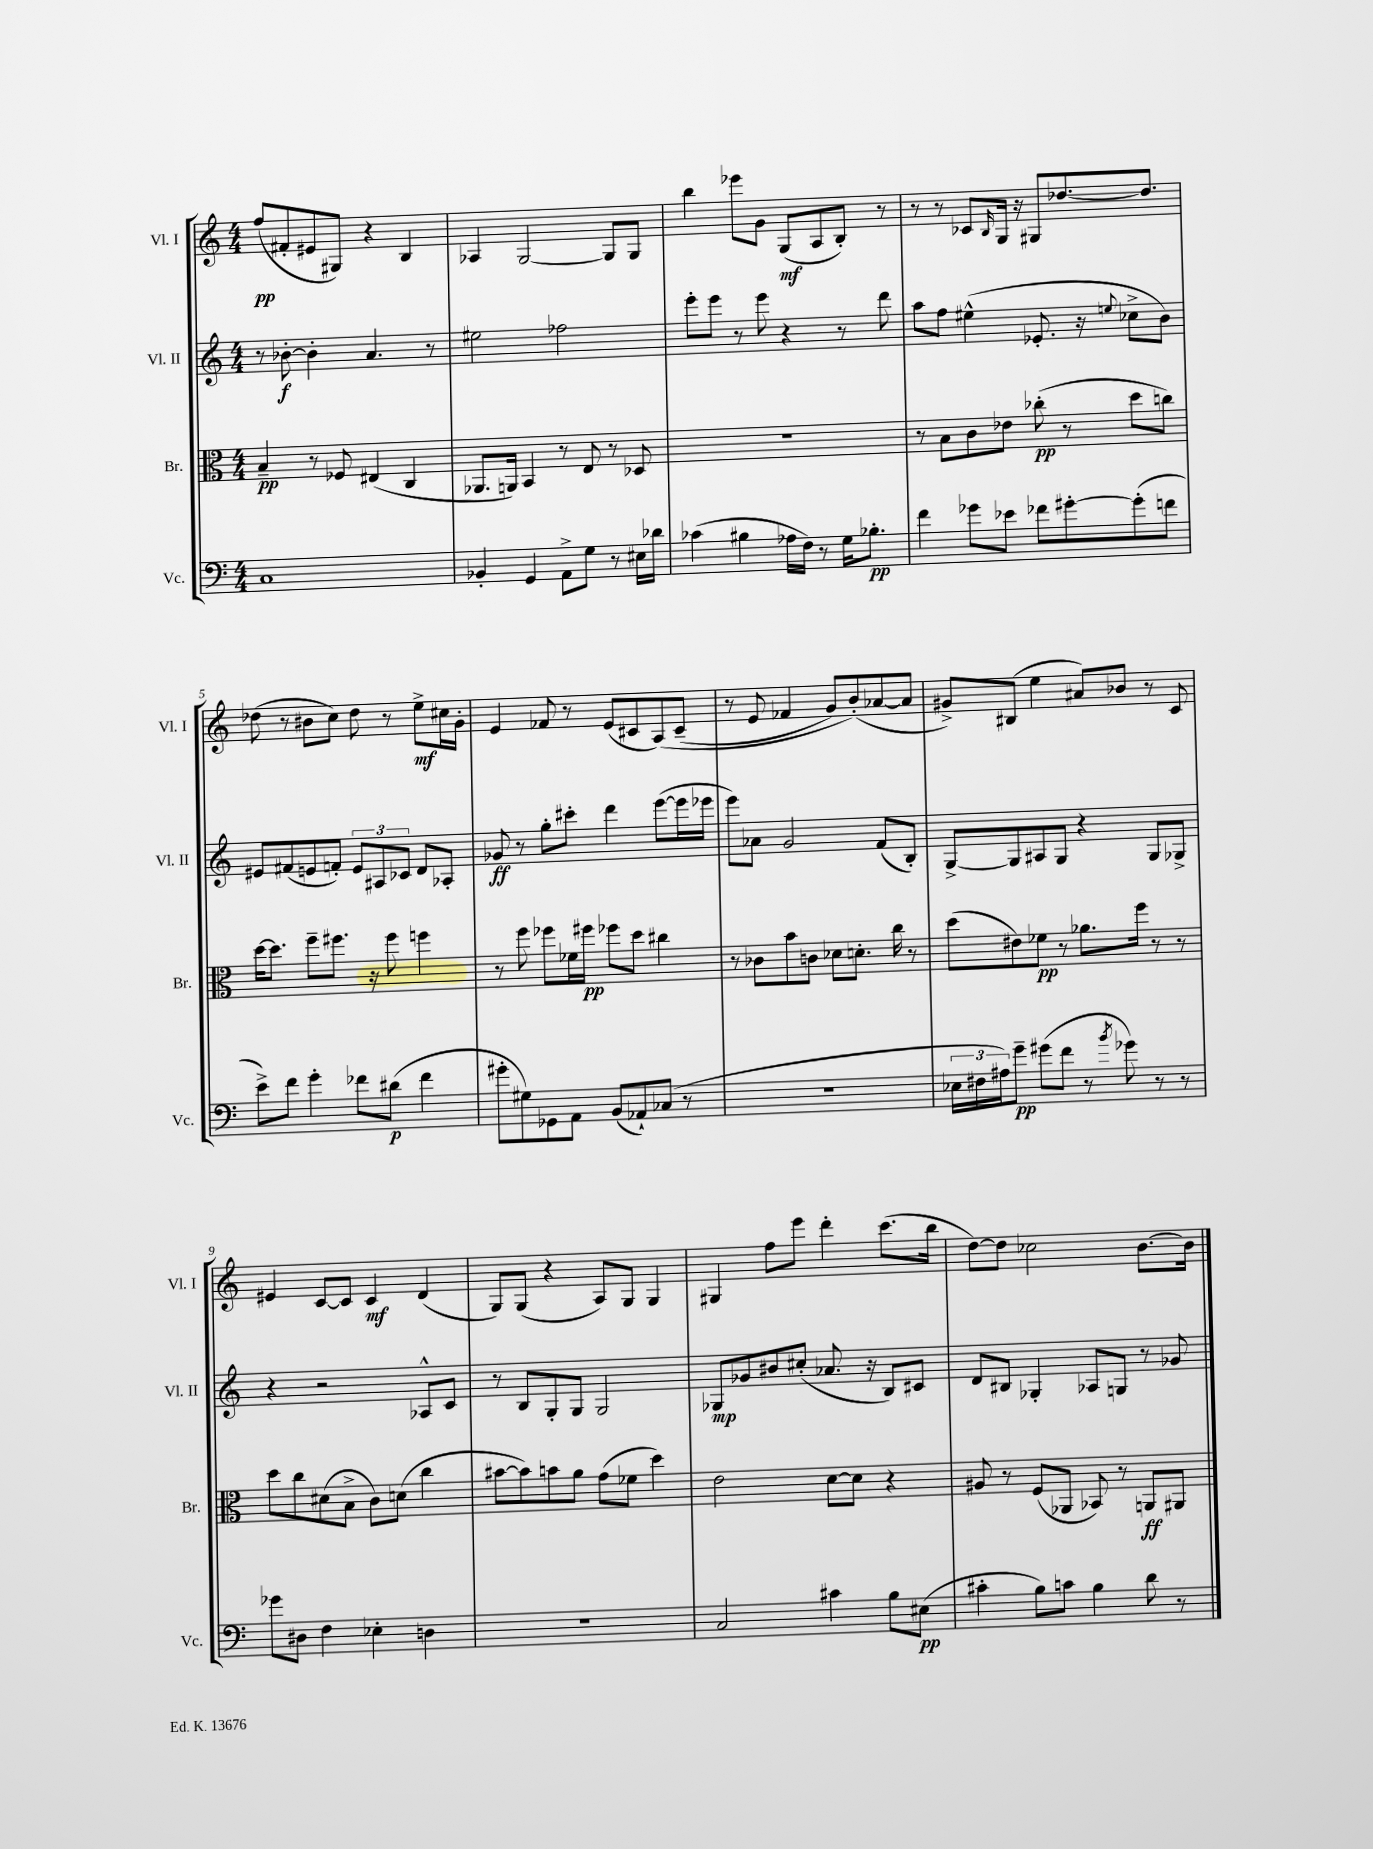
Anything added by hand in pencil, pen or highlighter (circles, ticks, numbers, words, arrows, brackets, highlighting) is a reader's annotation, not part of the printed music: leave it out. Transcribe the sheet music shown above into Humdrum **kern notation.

**kern	**kern	**kern	**kern
*staff4	*staff3	*staff2	*staff1
*clefF4	*clefC3	*clefG2	*clefG2
*k[]	*k[]	*k[]	*k[]
*M4/4	*M4/4	*M4/4	*M4/4
1C	4B~/	8r	(8ff/L
.	.	[8b-'\	8f#'/
.	8r	4b-'\]	8e#/
.	8F-/	.	8G#/J)
.	(4E#/	4.a/	4r
.	4C/	.	4B/
.	.	8r	.
=	=	=	=
4BB-'/	8.AA-/L	2ee#\	4A-/
.	16AA/Jk)	.	.
4GG/	4BB/	.	[2G/
8AA^\L	8r	2ff-\	.
8G\J	8E/	.	.
8r	8r	.	8G/]L
16E#\LL	8D-/	.	8G/J
16d-\JJ	.	.	.
=	=	=	=
(4c-\	1r	8eee'\L	4bb\
.	.	8eee\J	.
4B#\	.	8r	8eee-\L
.	.	8eee\	8g\J
16A-\LL	.	4r	(8G/L
16F\JJ)	.	.	.
8r	.	.	8A/
16G\LK	.	8r	8B'/J)
8.B-'\J	.	.	.
.	.	8ddd\	8r
=	=	=	=
4f\	8r	8aa\L	8r
.	8B\L	8ff\J	8r
8g-\L	8c\	(4ee#^^\	8c-/L
.	.	.	16qqB/
8e-\J	8e-\J	.	16G/Jk
.	.	.	16r
8f-\L	(8cc-'\	8.e-'/	8G#/L
[8g#'\	8r	.	[8.dd-/
.	.	16r	.
.	.	8qqee/	.
(8g#'\]	8dd\L	8cc-^\L	.
.	.	.	8.dd-/]J
8f\J	8cc\J)	8b\J)	.
=	=	=	=
8e^\L)	[16dd\LK	8e#/L	(8dd-\
.	8.dd\]J	.	.
8f\J	.	(8f#/	8r
4g'\	8ff~\L	8e/	8b#\L
.	8.ff#\J	8f'/J)	8cc\J)
8f-\L	.	12e/L	8dd-\
.	16r	.	.
.	.	12A#/	.
(8d#\J	8ff#\	.	8r
.	.	12c-/J	.
4f-\	4ff\	8d/L	8ee^\L
.	.	8A-'/J	16cc#\L
.	.	.	16g'\JJ
=	=	=	=
8g#'\L	8r	8g-/	4e/
8G#\)	8ff\	8r	.
8GG-\	8ff-\L	8gg'\L	8f-/
8AA\J	16f-\L	8ccc#'\J	8r
.	16ff#\JJ	.	.
(8BB/L	8ff-\L	4ddd\	(8e/L
8AA-`/)	8dd\J	.	8c#/
(8C-/J	4cc#\	([8eee\L	&(8A/)
8r	.	16eee\]L	(8c#~/J
.	.	16eee-\JJ	.
=	=	=	=
1r	8r	8eee\L)	8r
.	8c-\L	8a-\J	8e/
.	8b\	2g/	4f-/
.	8c\J	.	.
.	8d-\L	.	8g/L)
.	8.d'\J	.	(8b'/&)
.	.	(8f/L	[8a-/
.	16cc\	.	.
.	8r	8B'/J)	8a-/]J
=	=	=	=
24E-\LL	(8dd\L	[8G^/L	8g#^/L)
24F#\	.	.	.
24A#\J)	.	.	.
8g~\J	8e#\)	8G/]	(8B#/J
(8g#\L	8f-\J	8A#/	4ee\
8f\J	8r	8G/J	.
8r	8.a-\L	4r	8a#/L)
8qb/	.	.	.
8g-\)	.	.	8b-/J
.	16ff\Jk	.	.
8r	8r	8G/L	8r
8r	8r	8G-^/J	8c/
=	=	=	=
8g-\L	8dd\L	4r	4e#/
8D#\J	8cc\	.	.
4F\	(8d#\	2r	[8c/L
.	8B^\J	.	8c/]J
4E-'\	8c\L)	.	4c/
.	(8d\J	.	.
4D\	4cc\	8A-^^/L	(4d/
.	.	8c/J	.
=	=	=	=
1r	[8b#\L	8r	8G/L)
.	8b#\])	8B/L	(8G/J
.	8b\	8G'/	4r
.	8a\J	8G/J	.
.	(8g\L	2G/	8A/L)
.	8f-\J	.	8G/J
.	4dd\)	.	4G/
=	=	=	=
2C/	2e\	8G-/L	4G#/
.	.	8g-/	.
.	.	8b#/	8ff\L
.	.	(8cc#'/J	8eee\J
4c#\	[8d\L	8.a-/	4ddd'\
.	8d\]J	.	.
.	.	16r	.
8B\L	4r	8B/L)	(8.ccc\L
(8E#\J	.	8c#/J	.
.	.	.	16bb\Jk
=	=	=	=
4c#'\	8A#/	8d/L	[8dd\L)
.	8r	8B#/J	8dd\]J
8B\L)	(8F/L	4G-'/	2cc-\
8c\J	8AA-/J	.	.
4B\	8BB-/)	8A-/L	.
.	8r	8G/J	.
8d\	8AA/L	8r	[8.b\L
8r	8AA#/J	8g-/	.
.	.	.	16b\]Jk
==	==	==	==
*-	*-	*-	*-
